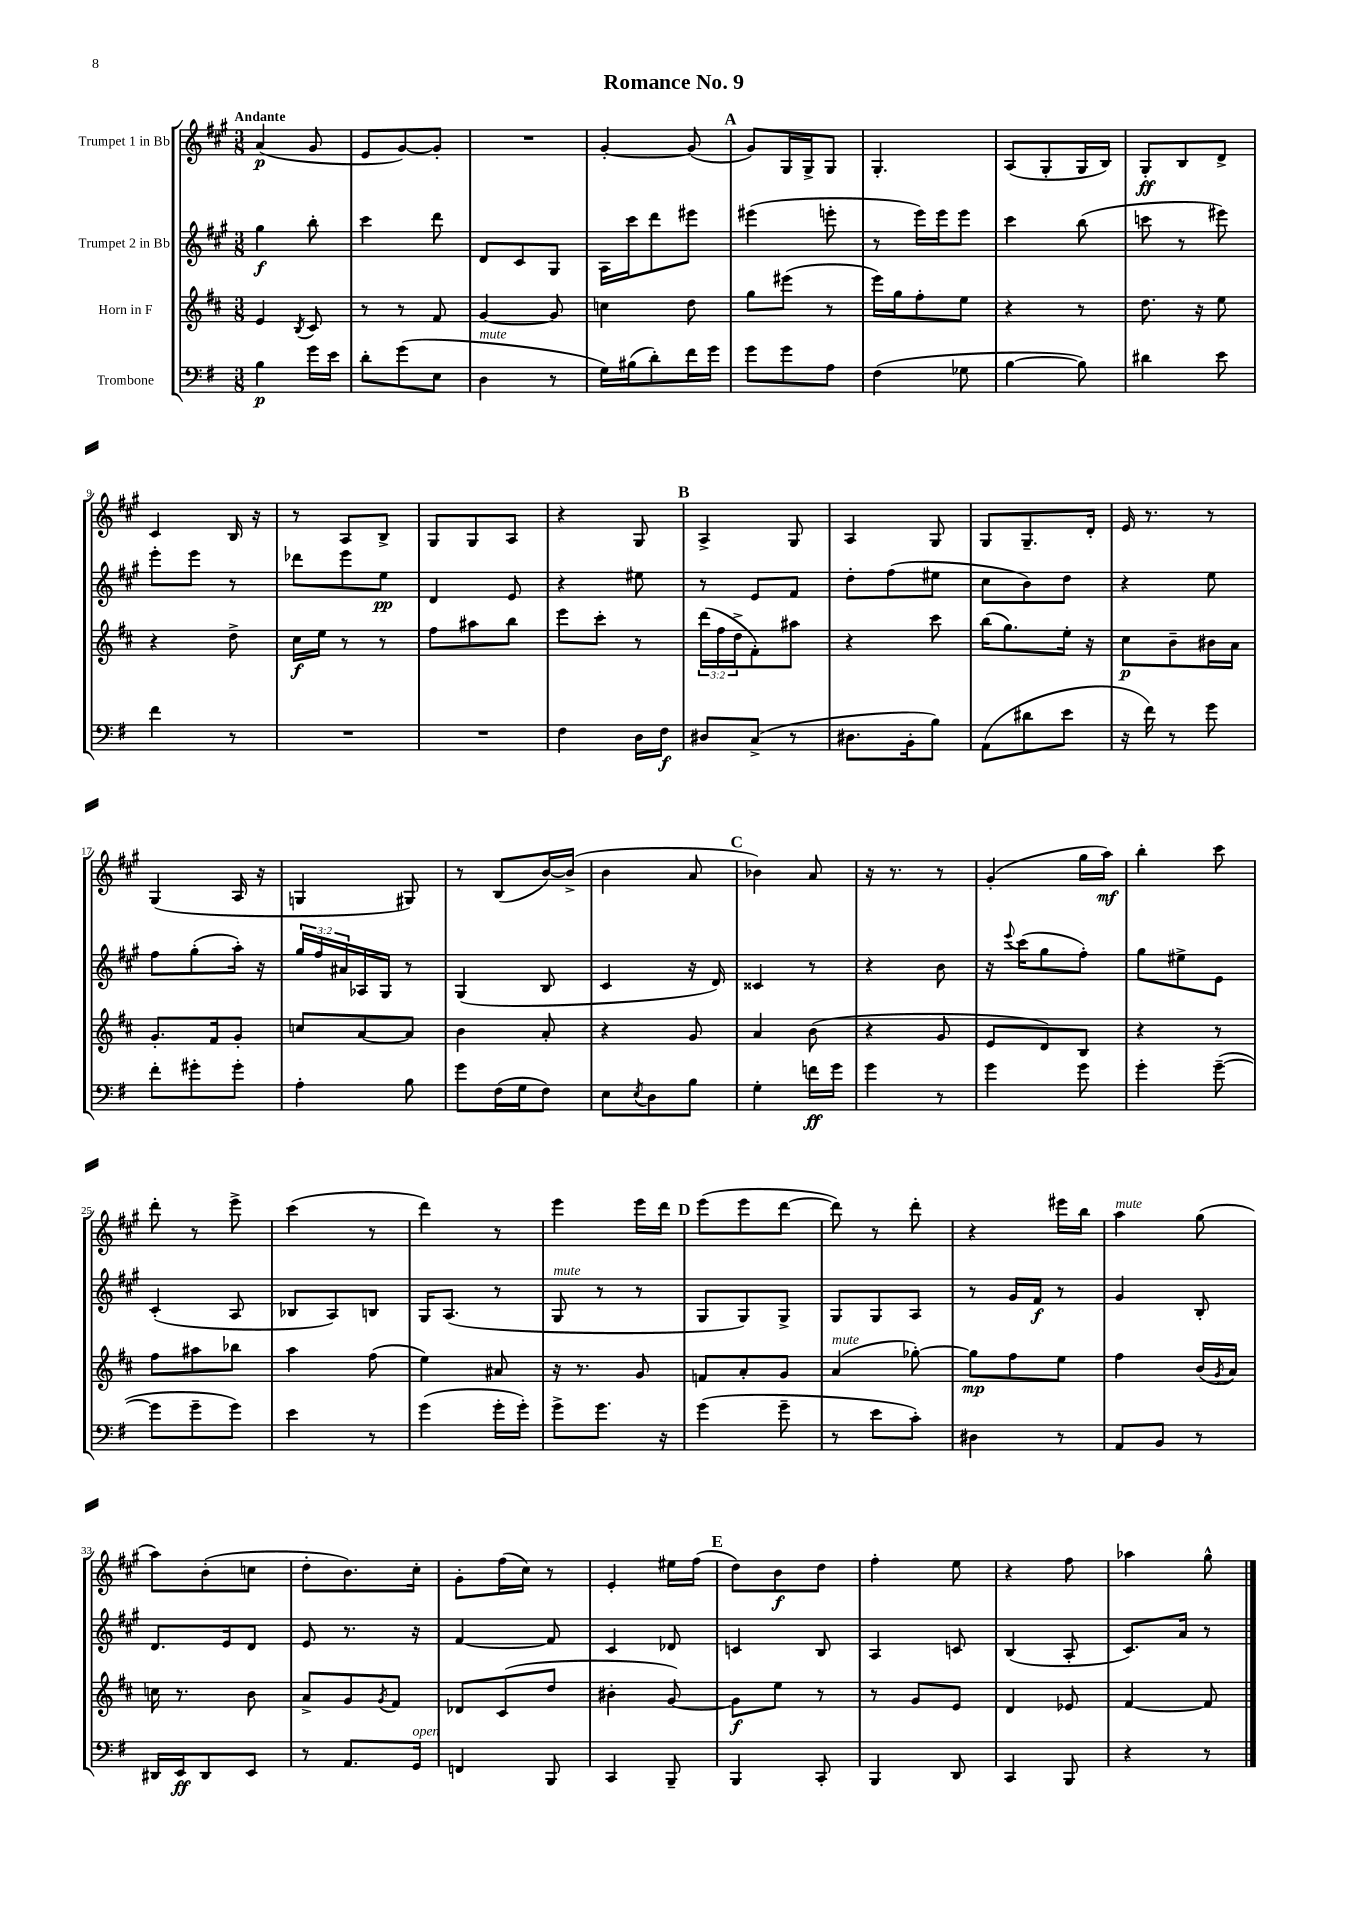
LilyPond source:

\header { title = "Romance No. 9" }
<<
\new StaffGroup <<
\new Staff = "s0" \with { instrumentName = "Trumpet 1 in Bb" } {
    \clef treble \key a \major \numericTimeSignature \time 3/8 \tempo "Andante"
    a'4\p( gis'8 |
    e'8 gis'8~) gis'8-. |
    R4. |
    gis'4~-. gis'8( |
    \mark \markup { \bold "A" } gis'8) gis16 gis16-> gis8 |
    gis4.-. |
    a8( gis8-. gis16 b16) |
    gis8-.\ff b8 d'8-> |
    cis'4 b16 r16 |
    r8 a8 b8-> |
    gis8 gis8 a8 |
    r4 gis8 |
    \mark \markup { \bold "B" } a4-> gis8 |
    a4 gis8 |
    gis8 gis8.-- d'16-. |
    e'16 r8. r8 |
    gis4( a16 r16 |
    g4 gis8) |
    r8 b8( b'16~) b'16->( |
    b'4 a'8 |
    \mark \markup { \bold "C" } bes'4) a'8 |
    r16 r8. r8 |
    gis'4-.( gis''16 a''16\mf) |
    b''4-. cis'''8 |
    d'''8-. r8 e'''8-> |
    cis'''4( r8 |
    d'''4) r8 |
    e'''4 e'''16 d'''16 |
    \mark \markup { \bold "D" } e'''8( e'''8 d'''8~ |
    d'''8) r8 d'''8-. |
    r4 eis'''16 b''16 |
    a''4^\markup { \italic "mute" } gis''8( |
    a''8) b'8-.( c''8 |
    d''8-. b'8.) cis''16-. |
    gis'8-. fis''16( cis''16) r8 |
    e'4-. eis''16 fis''16( |
    \mark \markup { \bold "E" } d''8) b'8\f d''8 |
    fis''4-. e''8 |
    r4 fis''8 |
    aes''4 gis''8-^ \bar "|." |
}
\new Staff = "s1" \with { instrumentName = "Trumpet 2 in Bb" } {
    \clef treble \key a \major \numericTimeSignature \time 3/8 \override Staff.TupletNumber.text = #tuplet-number::calc-fraction-text
    gis''4\f b''8-. |
    cis'''4 d'''8 |
    d'8 cis'8 gis8 |
    a16 cis'''16 d'''8 eis'''8 |
    \mark \markup { \bold "A" } eis'''4( e'''8-. |
    r8 e'''16) e'''16 e'''8 |
    cis'''4 b''8( |
    c'''8 r8 eis'''8) |
    e'''8-. e'''8 r8 |
    des'''8 e'''8 e''8\pp |
    d'4 e'8 |
    r4 eis''8 |
    \mark \markup { \bold "B" } r8 e'8 fis'8 |
    d''8-. fis''8( eis''8 |
    cis''8 b'8) d''8 |
    r4 e''8 |
    fis''8 gis''8-.( a''16-.) r16 |
    \tuplet 3/2 { gis''16 fis''16 ais'16 } aes16 gis16 r8 |
    gis4( b8 |
    cis'4 r16 d'16) |
    \mark \markup { \bold "C" } cisis'4 r8 |
    r4 b'8 |
    r16 \appoggiatura { e'''8 } cis'''16( gis''8 fis''8-.) |
    gis''8 eis''8-> e'8 |
    cis'4-.( a8 |
    bes8 a8) b8 |
    gis16 a8.( r8 |
    gis8^\markup { \italic "mute" } r8 r8 |
    \mark \markup { \bold "D" } gis8 gis8) gis8-> |
    gis8 gis8 a8 |
    r8 gis'16 fis'16\f r8 |
    gis'4 b8-. |
    d'8. e'16 d'8 |
    e'8 r8. r16 |
    fis'4~ fis'8 |
    cis'4 des'8 |
    \mark \markup { \bold "E" } c'4 b8 |
    a4 c'8 |
    b4( a8-. |
    cis'8.) a'16 r8 \bar "|." |
}
\new Staff = "s2" \with { instrumentName = "Horn in F" } {
    \clef treble \key d \major \numericTimeSignature \time 3/8 \override Staff.TupletNumber.text = #tuplet-number::calc-fraction-text
    e'4 \acciaccatura { b8 } cis'8 |
    r8 r8 fis'8 |
    g'4~ g'8 |
    c''4 d''8 |
    \mark \markup { \bold "A" } g''8 eis'''8( r8 |
    e'''16) g''16 fis''8-. e''8 |
    r4 r8 |
    d''8. r16 e''8 |
    r4 d''8-> |
    cis''16\f e''16 r8 r8 |
    fis''8 ais''8 b''8 |
    e'''8 cis'''8-. r8 |
    \mark \markup { \bold "B" } \tuplet 3/2 { d'''16( fis''16 d''16-> } fis'8-.) ais''8 |
    r4 cis'''8 |
    b''16( g''8.) e''16-. r16 |
    cis''8\p b'8-- bis'16 a'16 |
    g'8.-. fis'16 g'8-. |
    c''8 a'8~ a'8 |
    b'4 a'8-. |
    r4 g'8 |
    \mark \markup { \bold "C" } a'4 b'8( |
    r4 g'8 |
    e'8 d'8) b8 |
    r4 r8 |
    fis''8 ais''8 bes''8 |
    a''4 fis''8( |
    e''4) ais'8 |
    r16 r8. g'8 |
    \mark \markup { \bold "D" } f'8 a'8-. g'8 |
    a'4^\markup { \italic "mute" }( ges''8~-.) |
    ges''8\mp fis''8 e''8 |
    fis''4 b'16( \acciaccatura { g'8 } a'16) |
    c''16 r8. b'8 |
    a'8-> g'8 \acciaccatura { g'8 } fis'8 |
    des'8 cis'8( d''8 |
    bis'4-. g'8~) |
    \mark \markup { \bold "E" } g'8\f e''8 r8 |
    r8 g'8 e'8 |
    d'4 ees'8 |
    fis'4~ fis'8 \bar "|." |
}
\new Staff = "s3" \with { instrumentName = "Trombone" } {
    \clef bass \key g \major \numericTimeSignature \time 3/8
    b4\p g'16 e'16 |
    d'8-. g'8( e8 |
    d4^\markup { \italic "mute" } r8 |
    g16) bis16( d'8-.) fis'16 g'16 |
    \mark \markup { \bold "A" } g'8 g'8 a8 |
    fis4( ges8 |
    b4~ b8) |
    dis'4 e'8 |
    fis'4 r8 |
    R4. |
    R4. |
    fis4 d16 fis16\f |
    \mark \markup { \bold "B" } dis8 c8->( r8 |
    dis8. b,16-. b8) |
    a,8( dis'8 e'8 |
    r16 fis'16) r8 g'8 |
    fis'8-. gis'8-. gis'8-. |
    a4-. b8 |
    g'8 fis16( g16 fis8) |
    e8 \acciaccatura { e8 } d8 b8 |
    \mark \markup { \bold "C" } g4-. f'16\ff g'16 |
    g'4 r8 |
    g'4 g'8 |
    g'4-. g'8~--( |
    g'8 g'8-- g'8) |
    e'4 r8 |
    g'4( g'16-. g'16-.) |
    g'8-> g'8. r16 |
    \mark \markup { \bold "D" } g'4( g'8-- |
    r8 e'8 c'8-.) |
    dis4 r8 |
    a,8 b,8 r8 |
    dis,16 e,16\ff dis,8 e,8 |
    r8 a,8. g,16^\markup { \italic "open" } |
    f,4 b,,8 |
    c,4 b,,8-- |
    \mark \markup { \bold "E" } b,,4 c,8-. |
    b,,4 d,8 |
    c,4 b,,8 |
    r4 r8 \bar "|." |
}
>>
>>
